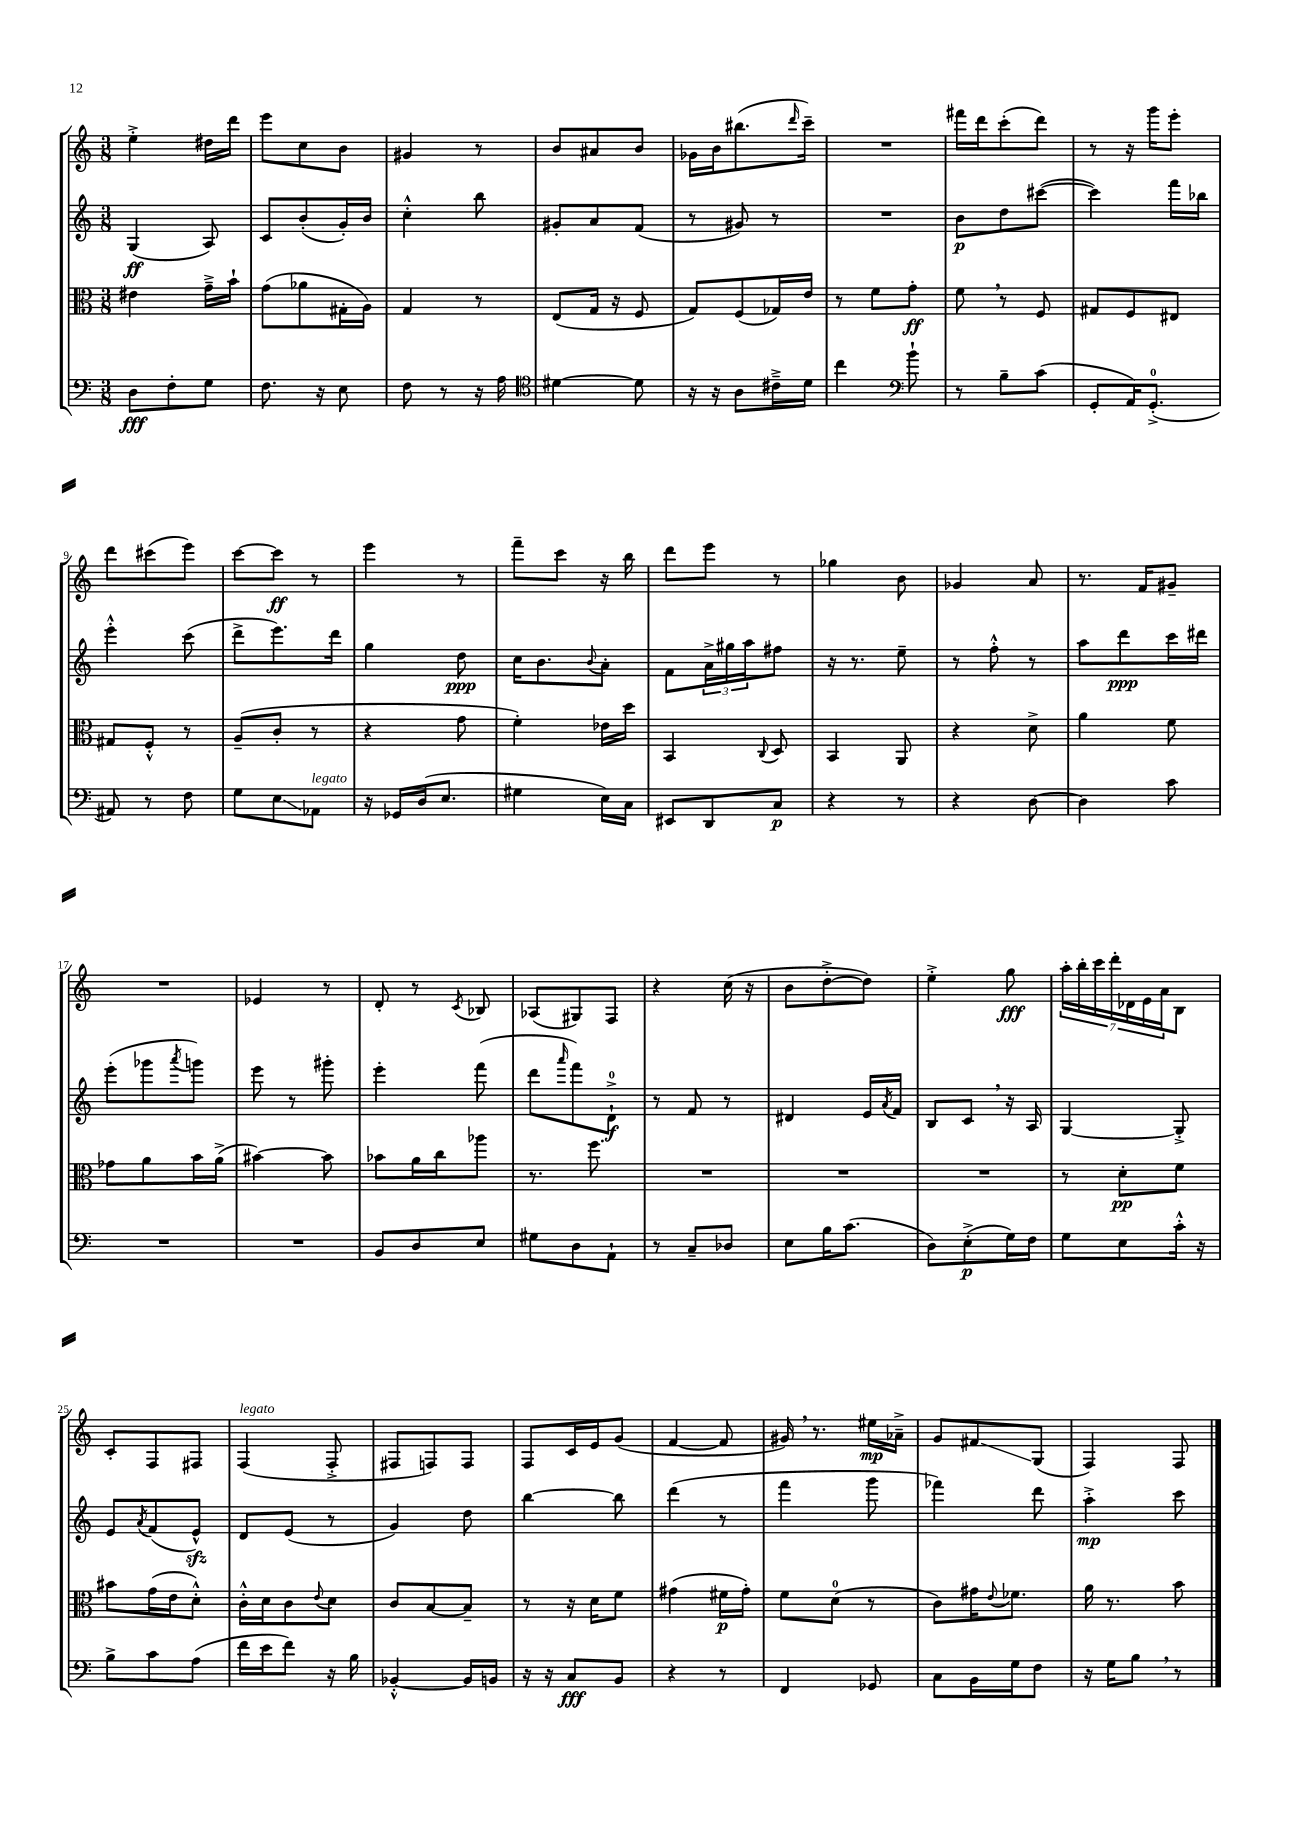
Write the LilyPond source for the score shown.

<<
\new StaffGroup <<
\new Staff = "s0" {
    \clef treble \key c \major \numericTimeSignature \time 3/8
    e''4-.-> dis''16 d'''16 |
    e'''8 c''8 b'8 |
    gis'4 r8 |
    b'8 ais'8 b'8 |
    ges'16 b'16 bis''8.( \grace { d'''16 } c'''16--) |
    R4. |
    fis'''16 d'''16 c'''8-.( d'''8) |
    r8 r16 g'''16 e'''8-. |
    d'''8 cis'''8( e'''8) |
    c'''8~ c'''8\ff r8 |
    e'''4 r8 |
    f'''8-- c'''8 r16 b''16 |
    d'''8 e'''8 r8 |
    ges''4 b'8 |
    ges'4 a'8 |
    r8. f'16 gis'8-- |
    R4. |
    ees'4 r8 |
    d'8-. r8 \acciaccatura { c'8 } bes8 |
    aes8( gis8) f8 |
    r4 c''16( r16 |
    b'8 d''8~-.-> d''8) |
    e''4-.-> g''8\fff |
    \tuplet 7/4 { a''16-. b''16-. c'''16 d'''16-. des'16 e'16 a'16 } b8 |
    c'8-. f8 fis8 |
    f4^\markup { \italic "legato" }( f8-.-> |
    fis8 f8) f8 |
    f8 c'16 e'16 g'8( |
    f'4~ f'8 |
    gis'16) \breathe r8. eis''16\mp aes'16---> |
    g'8 fis'8\glissando g8( |
    f4) f8 \bar "|." |
}
\new Staff = "s1" {
    \clef treble \key c \major \numericTimeSignature \time 3/8
    g4\ff( a8) |
    c'8 b'8-.( g'16-.) b'16 |
    c''4-.-^ b''8 |
    gis'8-. a'8 f'8( |
    r8 gis'8) r8 |
    R4. |
    b'8\p d''8 cis'''8~( |
    cis'''4) f'''16 bes''16 |
    e'''4-.-^ c'''8( |
    d'''8-> e'''8.) d'''16 |
    g''4 d''8\ppp |
    c''16 b'8. \appoggiatura { b'8 } a'8-. |
    f'8 \tuplet 3/2 { a'16-> gis''16 a''16 } fis''8 |
    r16 r8. e''8-- |
    r8 f''8-.-^ r8 |
    a''8 d'''8\ppp c'''16 dis'''16 |
    e'''8-.( ges'''8 \acciaccatura { a'''8 } g'''8) |
    e'''8 r8 gis'''8-. |
    e'''4-. f'''8( |
    d'''8 \grace { a'''16 } f'''8) d'8-0-!->\f |
    r8 f'8 r8 |
    dis'4 e'16 \acciaccatura { a'8 } f'16 |
    b8 c'8 \breathe r16 a16 |
    g4~ g8-.-> |
    e'8 \acciaccatura { a'8 } f'8( e'8-^\sfz) |
    d'8 e'8( r8 |
    g'4) d''8 |
    b''4~ b''8 |
    d'''4( r8 |
    f'''4 g'''8 |
    fes'''4) d'''8 |
    a''4-.->\mp c'''8 \bar "|." |
}
\new Staff = "s2" {
    \clef alto \key c \major \numericTimeSignature \time 3/8
    eis'4 g'16---> b'16-! |
    g'8( aes'8 gis16-. a16) |
    g4 r8 |
    e8( g16 r16 f8 |
    g8) f8( ges16) e'16 |
    r8 f'8 g'8-.\ff |
    f'8 \breathe r8 f8 |
    gis8 f8 eis8 |
    gis8 f8-.-^ r8 |
    a8--( c'8-. r8 |
    r4 g'8 |
    f'4-.) ees'16 d''16 |
    b,4 \appoggiatura { c8 } d8 |
    b,4 a,8 |
    r4 d'8-> |
    a'4 f'8 |
    ges'8 a'8 b'16 a'16->( |
    bis'4~) bis'8 |
    bes'8 a'16 c''16 aes''8 |
    r8. f''8. |
    R4. |
    R4. |
    R4. |
    r8 d'8-.\pp f'8 |
    bis'8 g'16( e'16 d'8-.-^) |
    c'16-.-^ d'16 c'8 \appoggiatura { e'8 } d'8 |
    c'8 b8~ b8-- |
    r8 r16 d'16 f'8 |
    gis'4( fis'16\p gis'16-.) |
    f'8 d'8-0( r8 |
    c'8) gis'16 \appoggiatura { e'8 } fes'8. |
    a'16 r8. b'8 \bar "|." |
}
\new Staff = "s3" {
    \clef bass \key c \major \numericTimeSignature \time 3/8
    d8\fff f8-. g8 |
    f8. r16 e8 |
    f8 r8 r16 a16 |
    \clef tenor dis'4~ dis'8 |
    r16 r16 a8 cis'16---> d'16 |
    c''4 \clef bass b'8-! |
    r8 b8-- c'8( |
    g,8-. a,16) g,8.-0-.->( |
    ais,8) r8 f8 |
    g8 e8\glissando aes,8^\markup { \italic "legato" } |
    r16 ges,16 d16( e8. |
    gis4 e16) c16 |
    eis,8 d,8 c8\p |
    r4 r8 |
    r4 d8~ |
    d4 c'8 |
    R4. |
    R4. |
    b,8 d8 e8 |
    gis8 d8 a,8-! |
    r8 c8-- des8 |
    e8 b16 c'8.( |
    d8) e8-.->\p( g16) f16 |
    g8 e8 c'16-.-^ r16 |
    b8-> c'8 a8( |
    f'16 e'16 f'8) r16 b16 |
    bes,4~-.-^ bes,16 b,16 |
    r16 r16 c8\fff b,8 |
    r4 r8 |
    f,4 ges,8 |
    c8 b,16 g16 f8 |
    r16 g16 b8 \breathe r8 \bar "|." |
}
>>
>>
